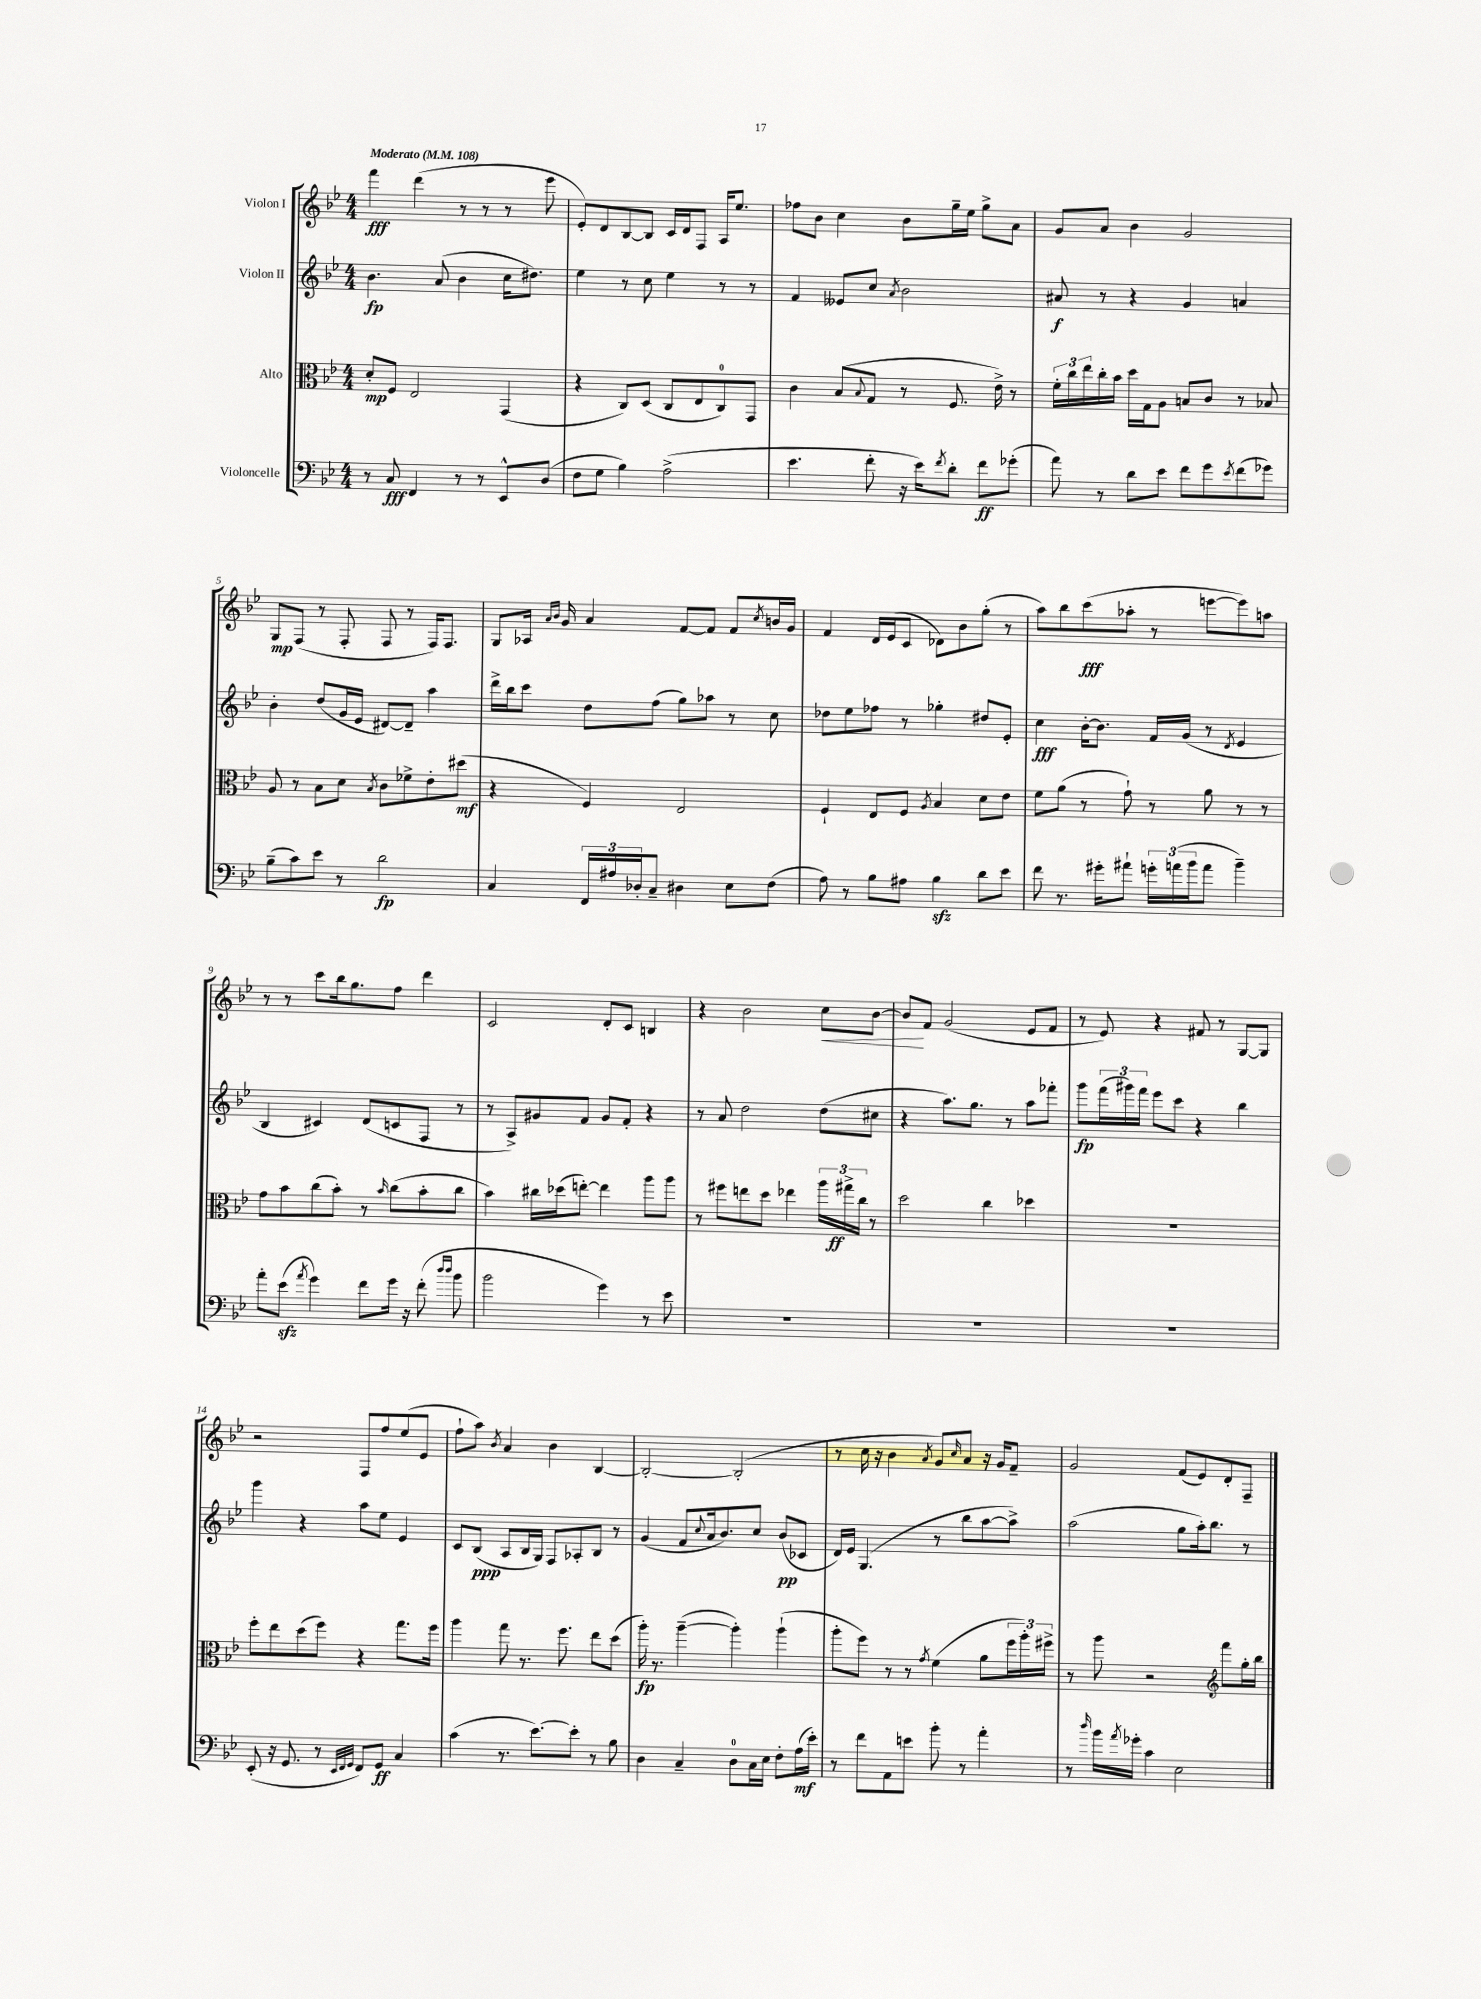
<<
\new StaffGroup <<
\new Staff = "s0" \with { instrumentName = "Violon I" } {
    \clef treble \key bes \major \numericTimeSignature \time 4/4 \tempo "Moderato" 4 = 108
    f'''4\fff d'''4( r8 r8 r8 ees'''8 |
    ees'8-.) d'8 bes8~ bes8 c'16 d'16 f8 a16 ees''8. |
    fes''8 bes'8 c''4 bes'8 g''16-- ees''16 g''8-> a'8 |
    g'8 a'8 bes'4 g'2 |
    g8\mp f8( r8 f8-. f8 r8 f16) f8. |
    g8 aes16 \grace { a'16 bes'16 } g'16 a'4 f'8~ f'8 f'8 \acciaccatura { c''8 } b'16 g'16 |
    f'4 d'16 ees'16( c'8 des'8) bes'8 g''8-.( r8 |
    a''8) bes''8 c'''8\fff( aes''8-. r8 e'''8~ e'''8) a''8 |
    r8 r8 c'''8 bes''16 g''8. f''8 d'''4 |
    c'2 d'8-. c'8 b4 |
    r4 bes'2 c''8\< bes'8~ |
    bes'8\! f'8 g'2( ees'8 f'8 |
    r8 ees'8) r4 fis'8 r8 g8~ g8 |
    r2 f8 f''8 ees''8( ees'8 |
    f''8-! a''8) \acciaccatura { bes'8 } a'4 bes'4 bes4~ |
    bes2~-. bes2-.( |
    r8 c''16 r16 bes'4 \acciaccatura { a'8 } g'8) \grace { c''16 } a'8 r16 g'16 f'8-- |
    g'2 f'8( ees'8) d'8-. f8-- \bar "|." |
}
\new Staff = "s1" \with { instrumentName = "Violon II" } {
    \clef treble \key bes \major \numericTimeSignature \time 4/4
    bes'4.\fp a'8( bes'4 c''16 dis''8.) |
    ees''4 r8 c''8 ees''4 r8 r8 |
    f'4 eeses'8 c''8 \acciaccatura { a'8 } bes'2 |
    ais'8\f r8 r4 g'4 a'4 |
    bes'4-. d''8( g'16 ees'16 dis'8~) dis'8-- a''4 |
    d'''16-> bes''16 c'''8 d''8 f''8( g''8) aes''8 r8 c''8 |
    des''8 ees''8 fes''8 r8 ges''4-. dis''8 ees'8-. |
    c''4\fff bes'16~-. bes'8. f'16 g'16( r8 \acciaccatura { d'8 } ees'4 |
    bes4 cis'4) d'8( c'8 f8 r8 |
    r8 a8->) gis'8 f'8 gis'8 f'8-. r4 |
    r8 a'8 d''2 d''8( cis''8 |
    r4 a''8.) g''8. r8 a''8 fes'''8-. |
    g'''8\fp \tuplet 3/2 { f'''16( gis'''16) f'''16 } ees'''8 c'''8 r4 bes''4 |
    g'''4 r4 a''8 ees''8 ees'4 |
    c'8 bes8\ppp( a8 bes16 g16) f8 aes8-. bes8 r8 |
    g'4( f'8 \appoggiatura { c''8 } a'16 bes'8.) c''8 bes'8\pp( ces'8 |
    d'16) ees'16 g4.( r8 bes''8 a''8~ a''8->) |
    a''2( g''8 a''16-.) bes''8. r8 \bar "|." |
}
\new Staff = "s2" \with { instrumentName = "Alto" } {
    \clef alto \key bes \major \numericTimeSignature \time 4/4
    d'8-.\mp f8 ees2 g,4( |
    r4 c8) d8( c8 ees8 c8-0) g,8 |
    c'4 bes8( \appoggiatura { bes8 } g8 r8 f8. ees'16->) r8 |
    \tuplet 3/2 { f'16-. c''16 ees''16 } c''16-. bes'16 d''16 g16 a8 b8 c'8 r8 bes8 |
    a8 r8 bes8 d'8 \acciaccatura { bes8 } c'8 fes'8-> ees'8-. dis''8\mf( |
    r4 f4) ees2 |
    f4-! ees8 f8 \acciaccatura { a8 } bes4 d'8 ees'8 |
    f'8 a'8( r8 g'8-!) r8 a'8 r8 r8 |
    g'8 bes'8 c''8( bes'8-.) r8 \grace { bes'16 } c''8( bes'8-. c''8 |
    bes'4) cis''16 des''16( e''8~-.) e''4 a''8 a''8 |
    r8 fis''8 e''8 d''8 ees''4 \tuplet 3/2 { a''16 gis''16->\ff c''16 } r8 |
    d''2 c''4 des''4 |
    R1 |
    f''8-. ees''8 d''8( f''8) r4 g''8. f''16 |
    a''4 g''8 r8. f''8. ees''8 d''8( |
    a''16-.\fp) r8. a''4~--( a''4-.) a''4-!( |
    a''8-. f''8) r8 r8 \acciaccatura { g'8 } f'4( a'8 \tuplet 3/2 { f''16 a''16-.) fis''16-> } |
    r8 a''8 r2 \clef treble f'''8 g''16-. bes''16 \bar "|." |
}
\new Staff = "s3" \with { instrumentName = "Violoncelle" } {
    \clef bass \key bes \major \numericTimeSignature \time 4/4
    r8 c8\fff f,4 r8 r8 ees,8-^ d8( |
    f8 g8 bes4) a2->( |
    ees'4. f'8-. r16 ees'16) \acciaccatura { f'8 } d'8-. f'8\ff ges'8-.( |
    a'8) r8 d'8 ees'8 f'8 g'8 \acciaccatura { ees'8 } f'8( ges'8) |
    bes8--( c'8) ees'8 r8 d'2\fp |
    c4 \tuplet 3/2 { f,16 ais16 des16-. } c8-- dis4 ees8 f8( |
    a8) r8 bes8 ais8 bes4\sfz d'8 ees'8 |
    f'8 r8. gis'16-. ais'8-! \tuplet 3/2 { g'16-. a'16( bes'16 } a'8 bes'4--) |
    a'8-. ees'8\sfz( \acciaccatura { a'8 } g'4) f'8 g'16 r16 f'8-.( \grace { d''16 d''16 } bes'8 |
    bes'2 g'4) r8 ees'8 |
    R1 |
    R1 |
    R1 |
    ees,8-.( r16 g,8. r8 \grace { ees,32 f,32 g,32 } f,8) g,8\ff c4 |
    c'4( r8. ees'8.~) ees'8-. r8 bes8 |
    d4 c4-- d8-0 c16 ees16 f8-. a16\mf( ees'16-.) |
    r8 f'8 a,8 e'8 bes'8-. r8 a'4-. |
    r8 \grace { d''16 } bes'16 \acciaccatura { a'8 } ges'16-. c'4 ees2 \bar "|." |
}
>>
>>
